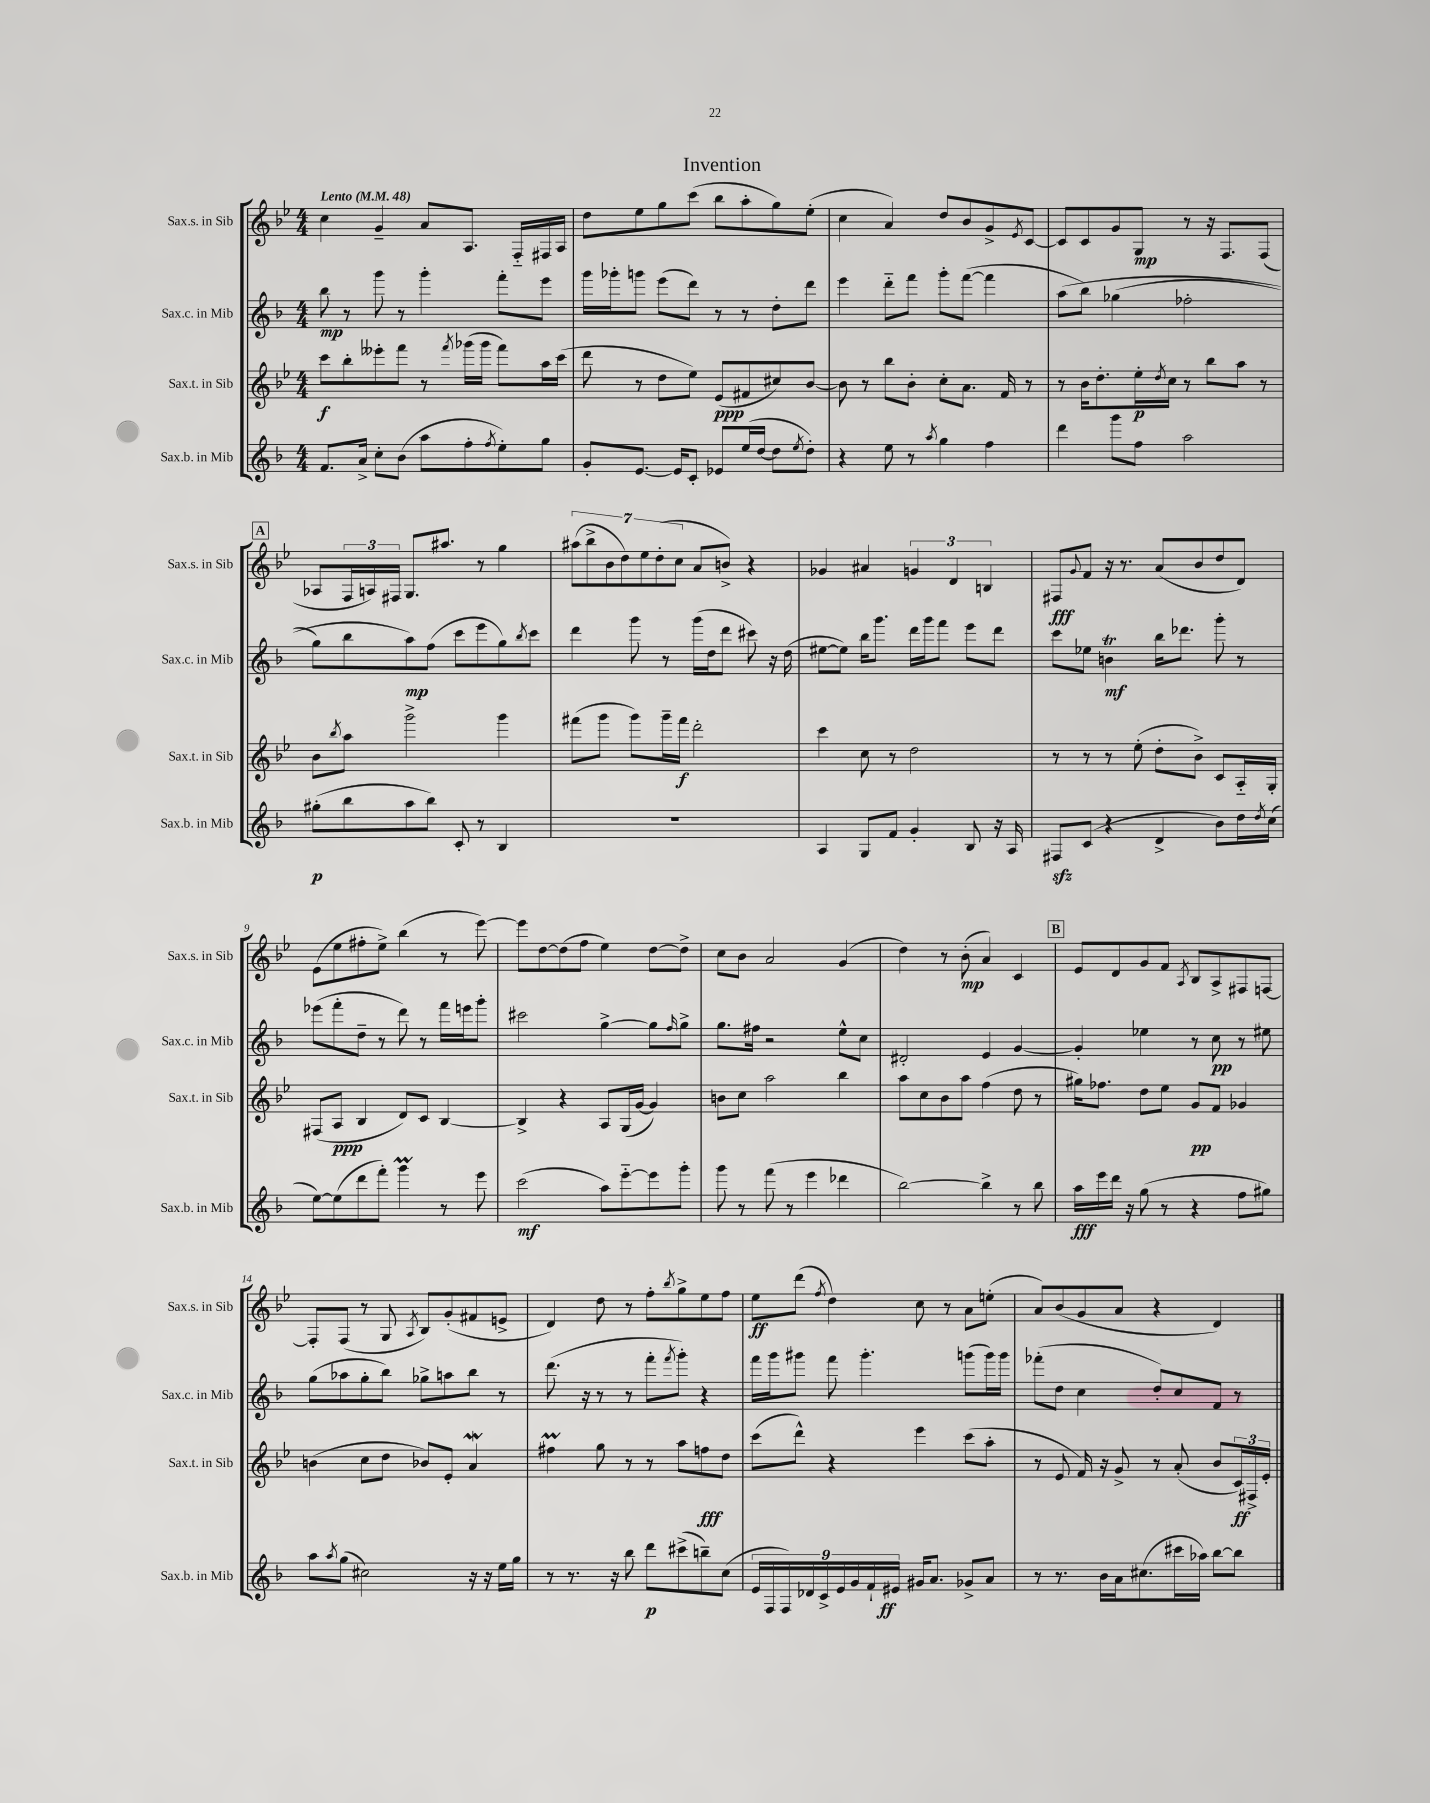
\header { title = "Invention" }
<<
\new StaffGroup <<
\new Staff = "s0" \with { instrumentName = "Sax.s. in Sib" shortInstrumentName = "Sax.s. in Sib" } {
    \clef treble \key bes \major \numericTimeSignature \time 4/4 \tempo "Lento" 4 = 48
    c''4 g'4-- a'8 a8. f16-_ fis16 a16 |
    d''8 ees''8 g''8 c'''8( bes''8 a''8-. g''8) ees''8-.( |
    c''4 a'4) d''8 bes'8 g'8-> \acciaccatura { ees'8 } c'8~ |
    c'8 c'8 g'8 g8\mp r8 r16 f8. f8( |
    \mark \markup { \box "A" } aes8 \tuplet 3/2 { f16 a16) fis16 } g8. ais''8. r8 g''4 |
    \tuplet 7/4 { ais''8( bes''8-> bes'8 d''8) ees''8 d''8-.( c''8 } a'8 b'8->) r4 |
    ges'4 ais'4 \tuplet 3/2 { g'4 d'4 b4 } |
    fis8\fff \appoggiatura { g'8 } f'8 r16 r8. a'8( bes'8 d''8 d'8) |
    ees'8( ees''8 fis''8-. ees''8->) bes''4( r8 ees'''8~) |
    ees'''8 d''8~ d''8( f''8 ees''4) d''8~ d''8-> |
    c''8 bes'8 a'2 g'4( |
    d''4) r8 bes'8-.\mp( a'4) c'4 |
    \mark \markup { \box "B" } ees'8 d'8 g'8 f'8 \acciaccatura { a8 } bes8 a8-> fis8 f8~ |
    f8-. f8( r8 g8 \acciaccatura { a8 } bes8) g'8-.( fis'8 e'8-> |
    d'4) d''8 r8 f''8-. \acciaccatura { bes''8 } g''8-> ees''8 f''8 |
    ees''8\ff d'''8( \acciaccatura { f''8 } d''4) c''8 r8 a'8 e''8-.( |
    a'8) bes'8( g'8 a'8 r4 d'4) \bar "|." |
}
\new Staff = "s1" \with { instrumentName = "Sax.c. in Mib" shortInstrumentName = "Sax.c. in Mib" } {
    \clef treble \key f \major \numericTimeSignature \time 4/4
    bes''8\mp r8 g'''8 r8 g'''4-. f'''8-. e'''8 |
    g'''16 ges'''16-. g'''8 e'''8( d'''8) r8 r8 d''8-. d'''8 |
    e'''4 d'''8-_ f'''8 g'''8-. f'''8~( f'''4 |
    a''8\( bes''8) ges''4( fes''2-. |
    \mark \markup { \box "A" } g''8) bes''8 a''8\mp\) f''8( c'''8 e'''8 g''8) \acciaccatura { bes''8 } c'''8 |
    d'''4 g'''8 r8 g'''16( d''16 d'''8 cis'''8) r16 d''16( |
    eis''8~ eis''8) bes''16 g'''8. d'''16 g'''16 f'''8 e'''8 d'''8 |
    c'''8 ees''8 b'4\trill\mf bes''16 des'''8. g'''8-. r8 |
    ees'''8( f'''8-. d''8-- r8 d'''8) r8 f'''16 e'''16 g'''8-. |
    cis'''2 g''4~-> g''8 \grace { f''16 } g''8-> |
    g''8. fis''16 r2 e''8-^ c''8 |
    dis'2-. e'4 g'4~ |
    \mark \markup { \box "B" } g'4-. ees''4 r8 c''8\pp r8 eis''8 |
    g''8( aes''8 g''8-. bes''8) ges''8-> a''8 bes''8 r8 |
    d'''8.( r16 r8 r8 f'''8-. \acciaccatura { f'''8 } g'''8-.) r4 |
    f'''16 g'''16 gis'''8 f'''8 gis'''4.-. g'''8( g'''16) g'''16 |
    fes'''8-.( d''8 c''4 d''8-.) c''8 f'8 r8 \bar "|." |
}
\new Staff = "s2" \with { instrumentName = "Sax.t. in Sib" shortInstrumentName = "Sax.t. in Sib" } {
    \clef treble \key bes \major \numericTimeSignature \time 4/4
    c'''8\f bes''8-. eeses'''8-. f'''8 r8 \acciaccatura { f'''8 } ges'''16( ges'''16 f'''8) a''16 c'''16( |
    d'''8 r8 d''8 ees''8) ees'8\ppp( fis'8 cis''8) bes'8~ |
    bes'8 r8 bes''8 bes'8-. c''8-. a'8. f'16 r8 |
    r8 bes'16 d''8.-. ees''16-.\p \acciaccatura { d''8 } c''16 r8 bes''8 a''8 r8 |
    \mark \markup { \box "A" } bes'8 \acciaccatura { bes''8 } a''8 g'''2-> g'''4 |
    fis'''8( g'''8 g'''8) g'''16-- fis'''16\f d'''2-. |
    c'''4 c''8 r8 d''2 |
    r8 r8 r8 ees''8-.( d''8-. bes'8->) c'8 a16-_ g16-. |
    fis8( a8\ppp bes4 d'8) c'8 bes4~ |
    bes4-> r4 a8 g16( g'16~ g'4) |
    b'8 c''8 a''2 bes''4 |
    a''8 c''8 bes'8 a''8 f''4( d''8 r8 |
    \mark \markup { \box "B" } gis''16) fes''8. d''8 ees''8 g'8\pp f'8 ges'4 |
    b'4( c''8 d''8 bes'8) ees'8-. a'4\mordent |
    fis''4\prall g''8 r8 r8 a''8 f''8\fff d''8 |
    c'''8( d'''8-^) r4 ees'''4 c'''8( a''8-. |
    r8 ees'8 f'16) r16 g'8-> r8 a'8-.( bes'8 \tuplet 3/2 { c'16\ff) fis16-> ees'16-. } \bar "|." |
}
\new Staff = "s3" \with { instrumentName = "Sax.b. in Mib" shortInstrumentName = "Sax.b. in Mib" } {
    \clef treble \key f \major \numericTimeSignature \time 4/4
    f'8. a'16-> c''8-. bes'8( a''8 f''8-. \acciaccatura { f''8 } e''8-.) g''8 |
    g'8-. e'8.~ e'16 c'8-. ees'8 e''16( d''16~ d''8 \acciaccatura { e''8 } d''8-.) |
    r4 e''8 r8 \acciaccatura { a''8 } g''4 f''4 |
    d'''4 g'''8 f''8 a''2 |
    \mark \markup { \box "A" } gis''8-.\p( bes''8 a''8 bes''8) c'8-. r8 bes4 |
    R1 |
    a4 g8 f'8 g'4-. bes8 r16 a16 |
    fis8\sfz c'8( r4 d'4-> bes'8) d''16 \acciaccatura { d''8 } c''16( |
    e''8~) e''8( d'''8 f'''8-.) g'''4\prall r8 e'''8 |
    c'''2\mf( a''8) e'''8~-_ e'''8 g'''8-. |
    g'''8 r8 f'''8( r8 e'''4 des'''4 |
    bes''2~) bes''4-> r8 bes''8 |
    \mark \markup { \box "B" } a''16\fff e'''16 d'''16 r16 g''8( r8 r4 f''8 gis''8) |
    a''8 \acciaccatura { a''8 } g''8( cis''2) r16 r16 e''16 g''16 |
    r8 r8. r16 bes''8 d'''8\p cis'''8->( b''8--) c''8( |
    \tuplet 9/8 { e'16 f16 f16) des'16 c'16-> e'16 g'16 f'16-! eis'16\ff } gis'16 a'8. ges'8-> a'8 |
    r8 r8. bes'16 a'16 cis''8.( cis'''16 aes''16) bes''8~ bes''8 \bar "|." |
}
>>
>>
